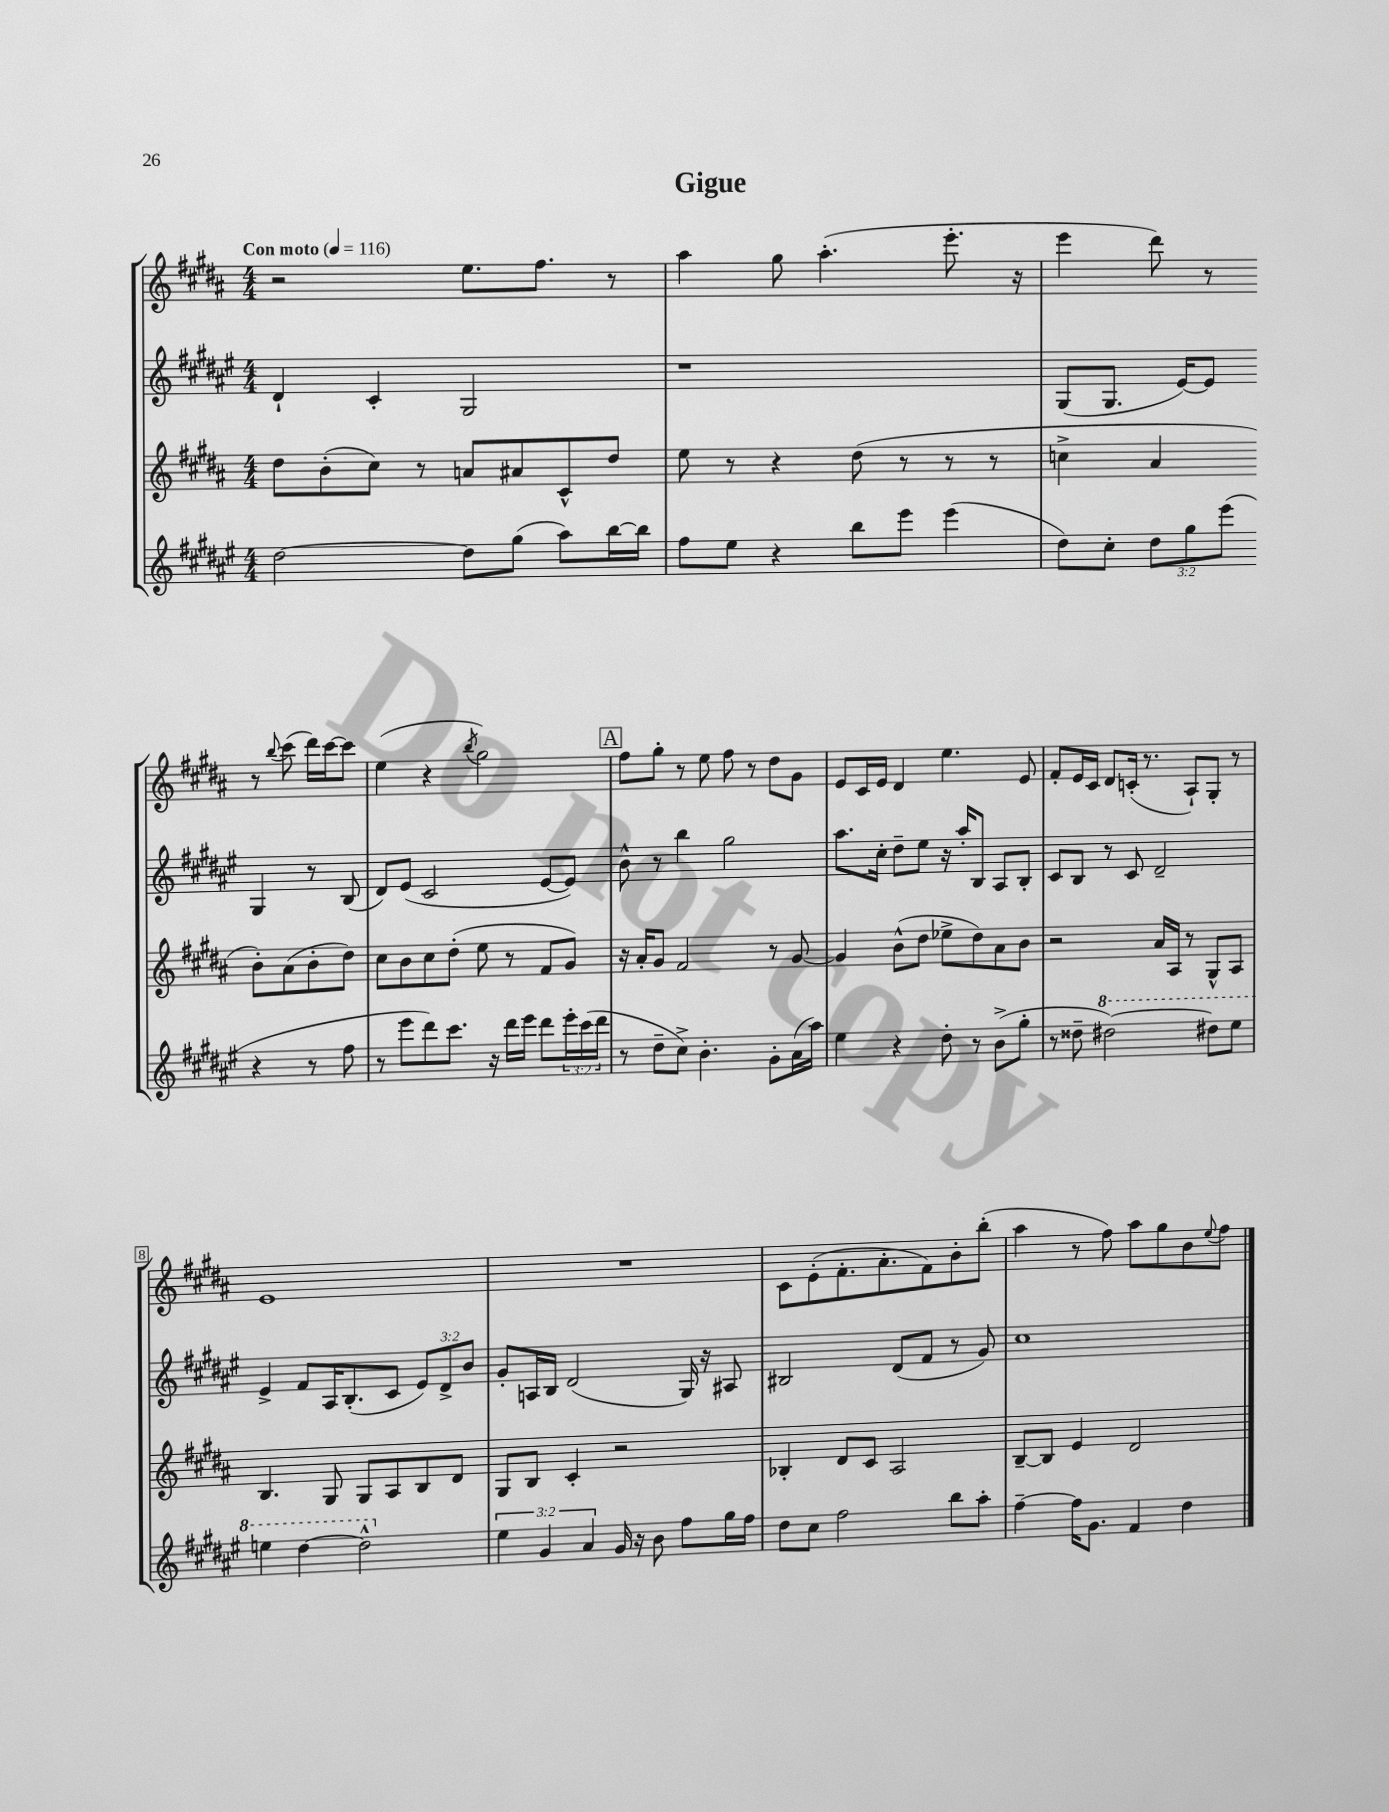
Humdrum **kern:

**kern	**kern	**kern	**kern
*staff4	*staff3	*staff2	*staff1
*clefG2	*clefG2	*clefG2	*clefG2
*k[f#c#g#d#a#e#]	*k[f#c#g#d#a#]	*k[f#c#g#d#a#e#]	*k[f#c#g#d#a#]
*M4/4	*M4/4	*M4/4	*M4/4
*MM116	*MM116	*MM116	*MM116
[2dd#	8dd#	4d#`	2r
.	(8b'	.	.
.	8cc#)	4c#'	.
.	8r	.	.
8dd#]	8a	2G#	8.ee
(8gg#	8a#	.	.
.	.	.	8.ff#
8aa#)	8c#^^	.	.
[16bb	8dd#	.	8r
16bb]	.	.	.
=	=	=	=
8ff#	8ee	1r	4aa#
8ee#	8r	.	.
4r	4r	.	8gg#
.	.	.	(4.aa#'
8bb	(8dd#	.	.
8eee#	8r	.	.
(4eee#	8r	.	8.eee'
.	8r	.	.
.	.	.	16r
=	=	=	=
8dd#)	4cc^	(8G#	4eee
8cc#'	.	8.G#	.
12dd#	4a#	.	8ddd#)
.	.	[16e#)	.
12gg#	.	.	.
.	.	8e#]	8r
(12eee#	.	.	.
4r	8b')	4G#	8r
.	.	.	8qqbb
.	(8a#	.	(8ccc#
8r	8b'	8r	16ddd#)
.	.	.	[16ccc#
8ff#	8dd#)	(8B	8ccc#]
=	=	=	=
8r	8cc#	8d#)	(4ee
8eee#	8b	(8e#	.
8ddd#)	8cc#	2c#	4r
8.ccc#	(8dd#'	.	.
.	.	.	8qbb
.	8ee	.	2gg#)
16r	.	.	.
16ddd#	8r	.	.
16eee#	.	.	.
8ddd#	8f#	[8e#	.
24eee#'	8g#)	8e#])	.
(24ccc#	.	.	.
24ddd#	.	.	.
=	=	=	=
8r	16r	8b^^	8ff#
.	16a#'	.	.
8dd#~	8g#	8r	8gg#'
8cc#^)	2f#	4bb	8r
4.b'	.	.	8ee
.	.	2gg#	8ff#
.	.	.	8r
8g#'	8r	.	8dd#
(16a#	[8g#	.	8g#
16aa#)	.	.	.
=	=	=	=
4ee#	4g#]	8.aa#	8e
.	.	.	16c#
.	.	16cc#'	16e
4r	(8b^^	8dd#~	4d#
.	8dd#	8ee#	.
8dd#'	8ee-^	16r	4.ee
.	.	16aa#'	.
8r	8dd#)	8B	.
(8b^	8a#	8A#	.
8gg#'	8b	8B'	8e
=	=	=	=
8r	2r	8c#	8f#'
8dd##~	.	8B	16e
.	.	.	16c#
[2ddd#)	.	8r	8d#
.	.	8c#	(16c'
.	.	.	8.r
.	16a#	2d#~	.
.	16A#	.	.
.	8r	.	8A#`)
8ddd#]	8G#^^	.	8G#'
8eee#	8A#	.	8r
=	=	=	=
4eee	4.B	4e#^	1e
[4ddd#	.	8f#	.
.	8G#	16A#	.
.	.	(8.B'	.
2ddd#^^]	8G#	.	.
.	8A#	8c#	.
.	8B	12e#)	.
.	.	12d#^	.
.	8d#	.	.
.	.	12b	.
=	=	=	=
6ee#	8G#	8g#'	1r
.	8B	16A	.
6g#	.	.	.
.	.	16B	.
.	4c#'	(2d#	.
6a#	.	.	.
16g#	2r	.	.
16r	.	.	.
8b	.	.	.
8ff#	.	16G#)	.
.	.	16r	.
16gg#	.	8A#	.
16ff#	.	.	.
=	=	=	=
8dd#	4B-'	2B#	8c#
8cc#	.	.	(8e'
2ff#	8d#	.	8.f#'
.	8c#	.	.
.	.	.	8.a#'
.	2A#	(8d#	.
.	.	8f#	8f#)
8bb	.	8r	8b'
8aa#'	.	8g#)	(8bb'
=	=	=	=
[4ff#~	[8B~	1cc#	4aa#
.	8B]	.	.
16ff#]	4e	.	8r
8.g#	.	.	.
.	.	.	8ff#)
4f#	2d#	.	8aa#
.	.	.	8gg#
4dd#	.	.	8b
.	.	.	8qqee
.	.	.	8ff#
==	==	==	==
*-	*-	*-	*-
